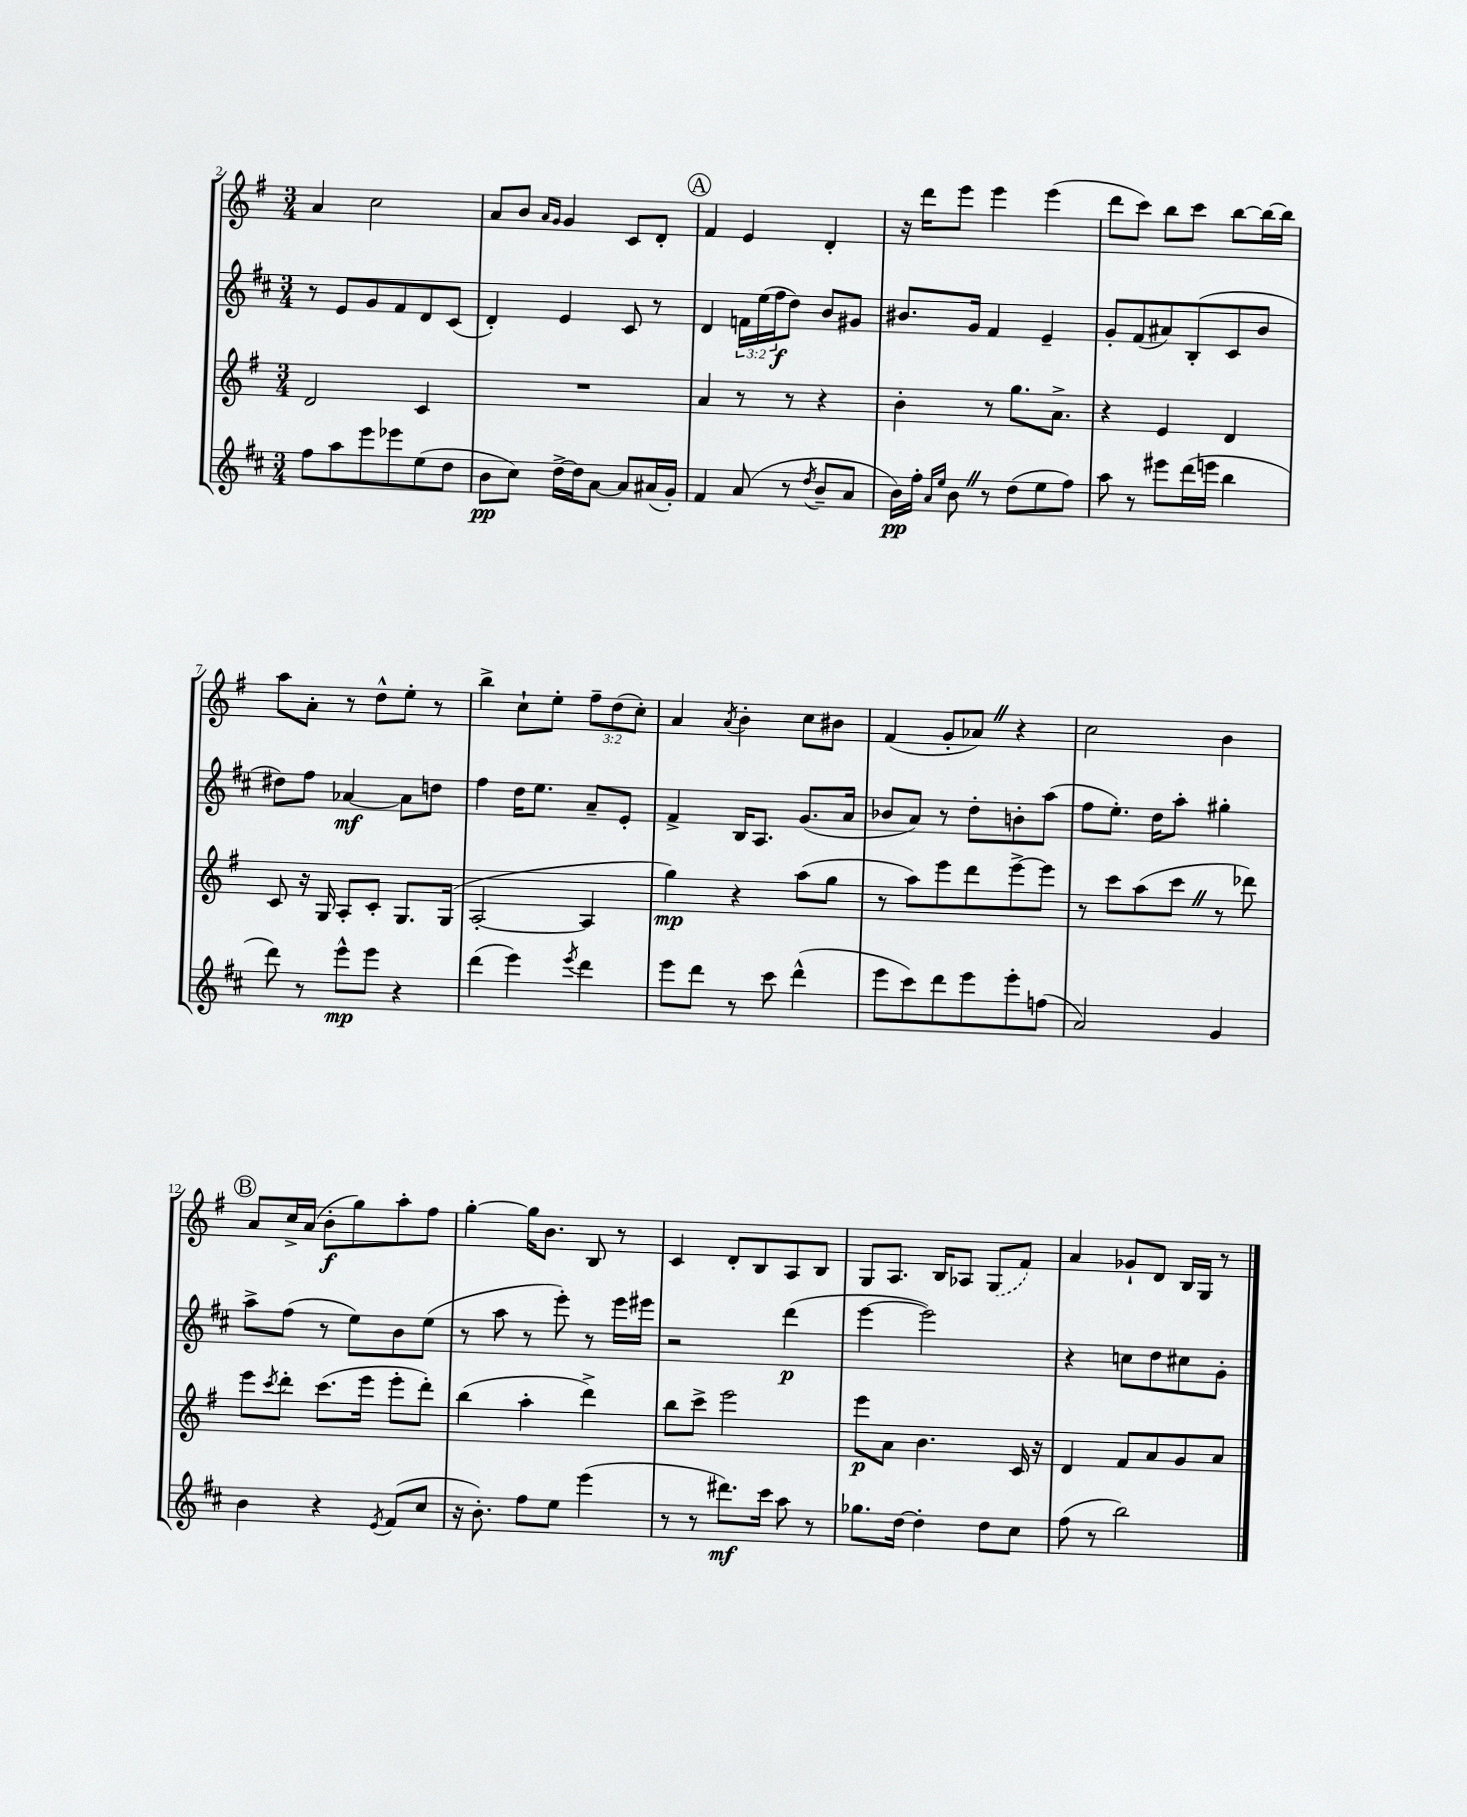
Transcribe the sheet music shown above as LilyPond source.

<<
\new StaffGroup <<
\new Staff = "s0" {
    \clef treble \key g \major \numericTimeSignature \time 3/4 \override Staff.TupletNumber.text = #tuplet-number::calc-fraction-text
    a'4 c''2 |
    a'8 b'8 \grace { a'16 g'16 } g'4 c'8 d'8-. |
    \mark \markup { \circle "A" } fis'4 e'4 d'4-. |
    r16 d'''16 e'''8 e'''4 e'''4( |
    d'''8 c'''8) b''8 c'''8 b''8~ b''16~ b''16 |
    a''8 a'8-. r8 d''8-^ e''8-. r8 |
    b''4-> c''8-! e''8-. \tuplet 3/2 { fis''8-- d''8( c''8-.) } |
    a'4 \acciaccatura { a'8 } b'4-. c''8 bis'8 |
    fis'4( g'8-. aes'8) \once \override BreathingSign.text = \markup { \musicglyph "scripts.caesura.straight" } \breathe r4 |
    c''2 b'4 |
    \mark \markup { \circle "B" } a'8 c''16-> a'16( b'8-.\f g''8) a''8-. fis''8 |
    g''4~-. g''16 b'8. b8 r8 |
    c'4 d'8-. b8 a8 b8 |
    g8 a8. b16 aes8 \once \slurDashed g8( fis'8) |
    a'4 ges'8-! d'8 b16 g16 r8 \bar "|." |
}
\new Staff = "s1" {
    \clef treble \key d \major \numericTimeSignature \time 3/4 \override Staff.TupletNumber.text = #tuplet-number::calc-fraction-text
    r8 e'8 g'8 fis'8 d'8 cis'8( |
    d'4-.) e'4 cis'8 r8 |
    \mark \markup { \circle "A" } d'4 \tuplet 3/2 { f'16 e''16( fis''16\f } d''8) b'8 gis'8 |
    bis'8. g'16 fis'4 e'4-- |
    g'8-. fis'8( ais'8) b8-.( cis'8 b'8 |
    dis''8) fis''8 aes'4~\mf aes'8 d''8 |
    fis''4 d''16 e''8. a'8-- e'8-. |
    fis'4-> b16 a8. g'8.( a'16 |
    bes'8 a'8) r8 d''8-. b'8-. a''8( |
    fis''8 e''8.-.) d''16 a''8-. gis''4-. |
    \mark \markup { \circle "B" } a''8-> fis''8( r8 e''8) b'8 e''8( |
    r8 a''8 r8 e'''8-.) r8 e'''16 eis'''16 |
    r2 d'''4\p( |
    e'''4~ e'''2) |
    r4 c''8 d''8 cis''8 g'8-. \bar "|." |
}
\new Staff = "s2" {
    \clef treble \key g \major \numericTimeSignature \time 3/4
    d'2 c'4 |
    R2. |
    \mark \markup { \circle "A" } a'4 r8 r8 r4 |
    b'4-. r8 g''8. a'8.-> |
    r4 e'4 d'4 |
    c'8 r16 g16 a8-. c'8-. g8. g16( |
    a2~-. a4 |
    g''4\mp) r4 a''8( g''8 |
    r8 a''8) e'''8 d'''8 e'''8~-> e'''8 |
    r8 c'''8 a''8( c'''8 \once \override BreathingSign.text = \markup { \musicglyph "scripts.caesura.straight" } \breathe r8 des'''8) |
    \mark \markup { \circle "B" } e'''8 \acciaccatura { c'''8 } d'''8-. c'''8.( e'''16 e'''8-. d'''8-.) |
    b''4( a''4-. d'''4->) |
    b''8 c'''8-> e'''2 |
    e'''8\p a'8 b'4. c'16 r16 |
    d'4 fis'8 a'8 g'8 a'8 \bar "|." |
}
\new Staff = "s3" {
    \clef treble \key d \major \numericTimeSignature \time 3/4
    fis''8 a''8 e'''8 ees'''8 e''8( d''8 |
    b'8\pp cis''8) d''16~-> d''16 a'8~ a'8 ais'16( g'16-.) |
    \mark \markup { \circle "A" } fis'4 a'8( r8 \acciaccatura { d''8 } b'8-- a'8 |
    b'16\pp) fis''16-. \grace { a'16 e''16 } b'8 \once \override BreathingSign.text = \markup { \musicglyph "scripts.caesura.straight" } \breathe r8 d''8( e''8 fis''8) |
    a''8 r8 eis'''8 d'''16( e'''16 b''4 |
    d'''8) r8 e'''8-^\mp e'''8 r4 |
    d'''4( e'''4) \acciaccatura { e'''8 } d'''4 |
    e'''8 d'''8 r8 cis'''8 d'''4-^( |
    e'''8 cis'''8) d'''8 e'''8 e'''8-. f''8( |
    a'2) g'4 |
    \mark \markup { \circle "B" } b'4 r4 \acciaccatura { e'8 } fis'8( cis''8 |
    r16 b'8.-.) fis''8 e''8 e'''4( |
    r8 r8 dis'''8.\mf) cis'''16 a''8 r8 |
    ges''8. d''16~ d''4-. d''8 cis''8 |
    fis''8( r8 b''2) \bar "|." |
}
>>
>>
\layout { \context { \Score currentBarNumber = #2 } }
